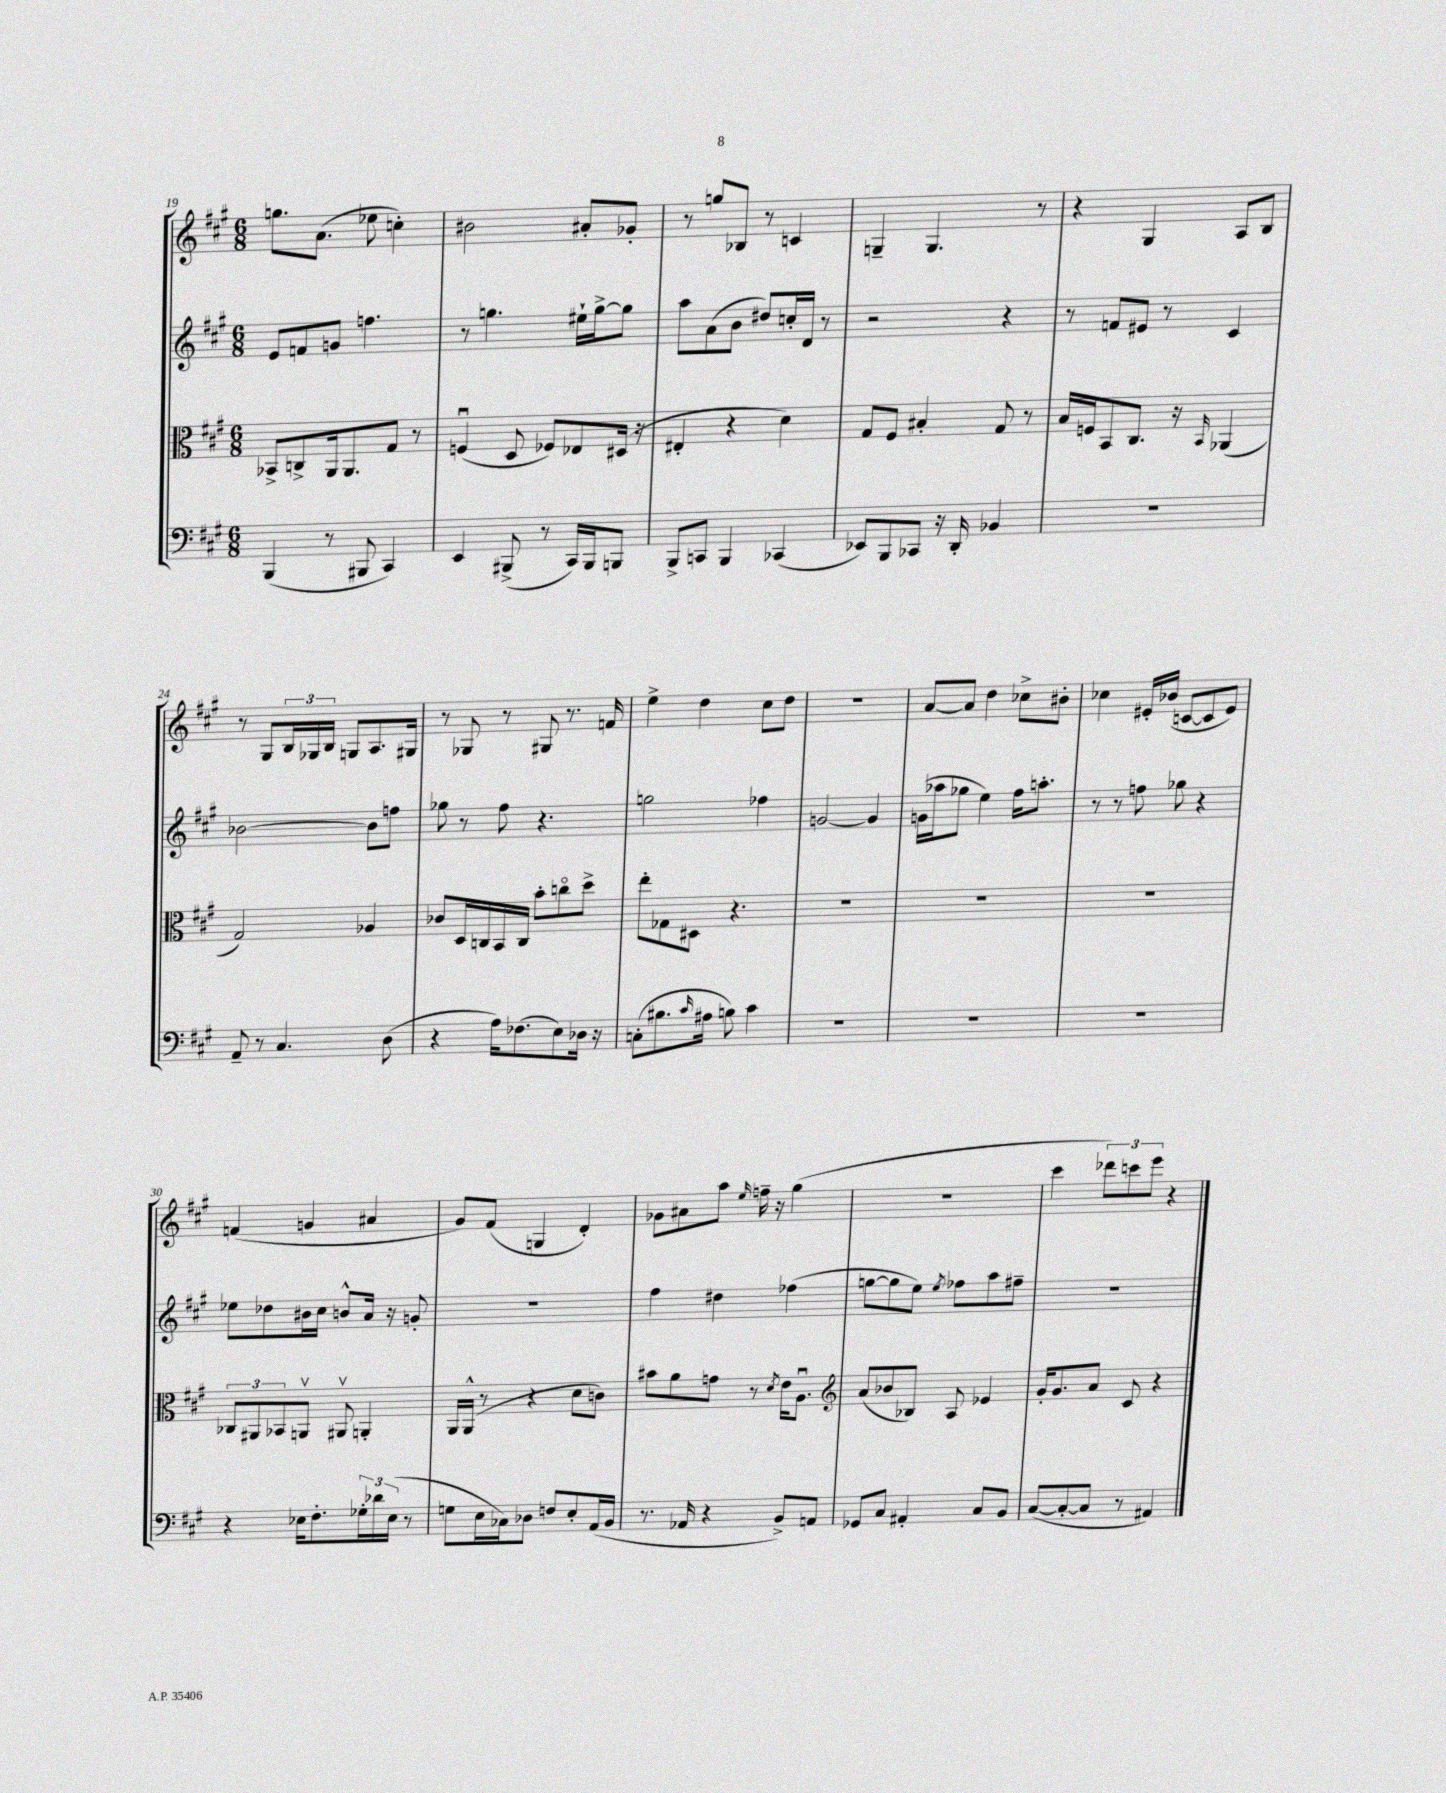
<<
\new StaffGroup <<
\new Staff = "s0" {
    \clef treble \key a \major \numericTimeSignature \time 6/8
    g''8. a'8.( ees''8 c''4-.) |
    bis'2 ais'8-. ges'8-. |
    r8 g''8 bes8 r8 c'4 |
    g4-- g4. r8 |
    r4 gis4 a8 b8 |
    r8 gis8 \tuplet 3/2 { b16 ges16 b16 } g8 a8. gis16 |
    r8 ges8 r8 gis8 r8. f'16 |
    e''4-> d''4 cis''8 d''8 |
    R2. |
    a'8~ a'8 d''4 ces''8-> bis'8-. |
    ces''4 eis'16-. bes'16( c'8~ c'8 eis'8) |
    f'4( g'4 ais'4 |
    gis'8) fis'8( g4 d'4-.) |
    ges'8 ais'8 a''8 \grace { e''16 } f''16-- r16 gis''4( |
    R2. |
    cis'''4 \tuplet 3/2 { des'''8) c'''8 e'''8 } r4 \bar "|." |
}
\new Staff = "s1" {
    \clef treble \key a \major \numericTimeSignature \time 6/8
    e'8 f'8 g'8 f''4. |
    r8 g''4. eis''16-! g''16~-> g''8 |
    a''8 a'8( b'8 dis''8) c''16-. d'16 r8 |
    r2 r4 |
    r8 f'8 eis'8 r8 cis'4 |
    bes'2~ bes'8 f''8 |
    ges''8 r8 fis''8 r4. |
    g''2 fes''4 |
    g'2~ g'4 |
    g'16( aes''16 ges''8 e''4) fis''16 a''8.-. |
    r8 r8 f''8 ges''8 r4 |
    ees''8 des''8 bis'16 cis''16 b'8-^ a'16 r16 g'8-. |
    R2. |
    fis''4 dis''4 fes''4( |
    g''8~ g''8 e''8) \acciaccatura { e''8 } fes''8 a''8 fis''8-- |
    R2. \bar "|." |
}
\new Staff = "s2" {
    \clef alto \key a \major \numericTimeSignature \time 6/8
    bes,8-> c8-> a,16 a,8. gis8 r8 |
    f4\downbow( d8 fes8) ees8 dis16( r16 |
    eis4-. r4 d'4) |
    gis8 fis8 bis4-. gis8 r8 |
    b16 f16 b,8 cis8. r16 \grace { b,16 } aes,4( |
    gis2) aes4 |
    ces'8 d16 c16 b,16 c16 b'8-. c''8\flageolet d''8-> |
    e''8-. ges8 dis8 r4. |
    R2. |
    R2. |
    R2. |
    \tuplet 3/2 { ces8 ais,8 bes,8 } a,8\upbow ais,8\upbow a,4-. |
    a,16 a,16-^( r8 r4 d'8 c'8) |
    bis'8 a'8 g'8 r8 \acciaccatura { d'8 } e'16 a8.\downbow |
    \clef treble a'8( bes'8 bes8) a8 ees'4 |
    gis'16-. gis'8. a'8 cis'8 r4 \bar "|." |
}
\new Staff = "s3" {
    \clef bass \key a \major \numericTimeSignature \time 6/8
    b,,4( r8 bis,,8 cis,4) |
    e,4 bis,,8->( r8 cis,16) bis,,16 b,,8 |
    b,,8-> c,8 b,,4 ces,4( |
    ees,8) b,,8 ces,8 r16 d,16-. bes,4 |
    R2. |
    a,8-- r8 cis4. d8( |
    r4 a16) fes8.( e8) des16 r16 |
    c8-.( bis8. \grace { cis'16 } ais16 b8) cis'4 |
    R2. |
    R2. |
    R2. |
    r4 ees16 fis8.-. \tuplet 3/2 { ges16-. des'16 ees16( } r8 |
    g8 e16 ces16) des8 f8 e8-. a,16( b,16 |
    r8. aes,16 r4 b,8->) a,8 |
    ges,8 cis8 ais,4-. cis8 b,8 |
    cis8~( cis8~-. cis8 r8 ais,4) \bar "|." |
}
>>
>>
\layout { \context { \Score currentBarNumber = #19 } }
